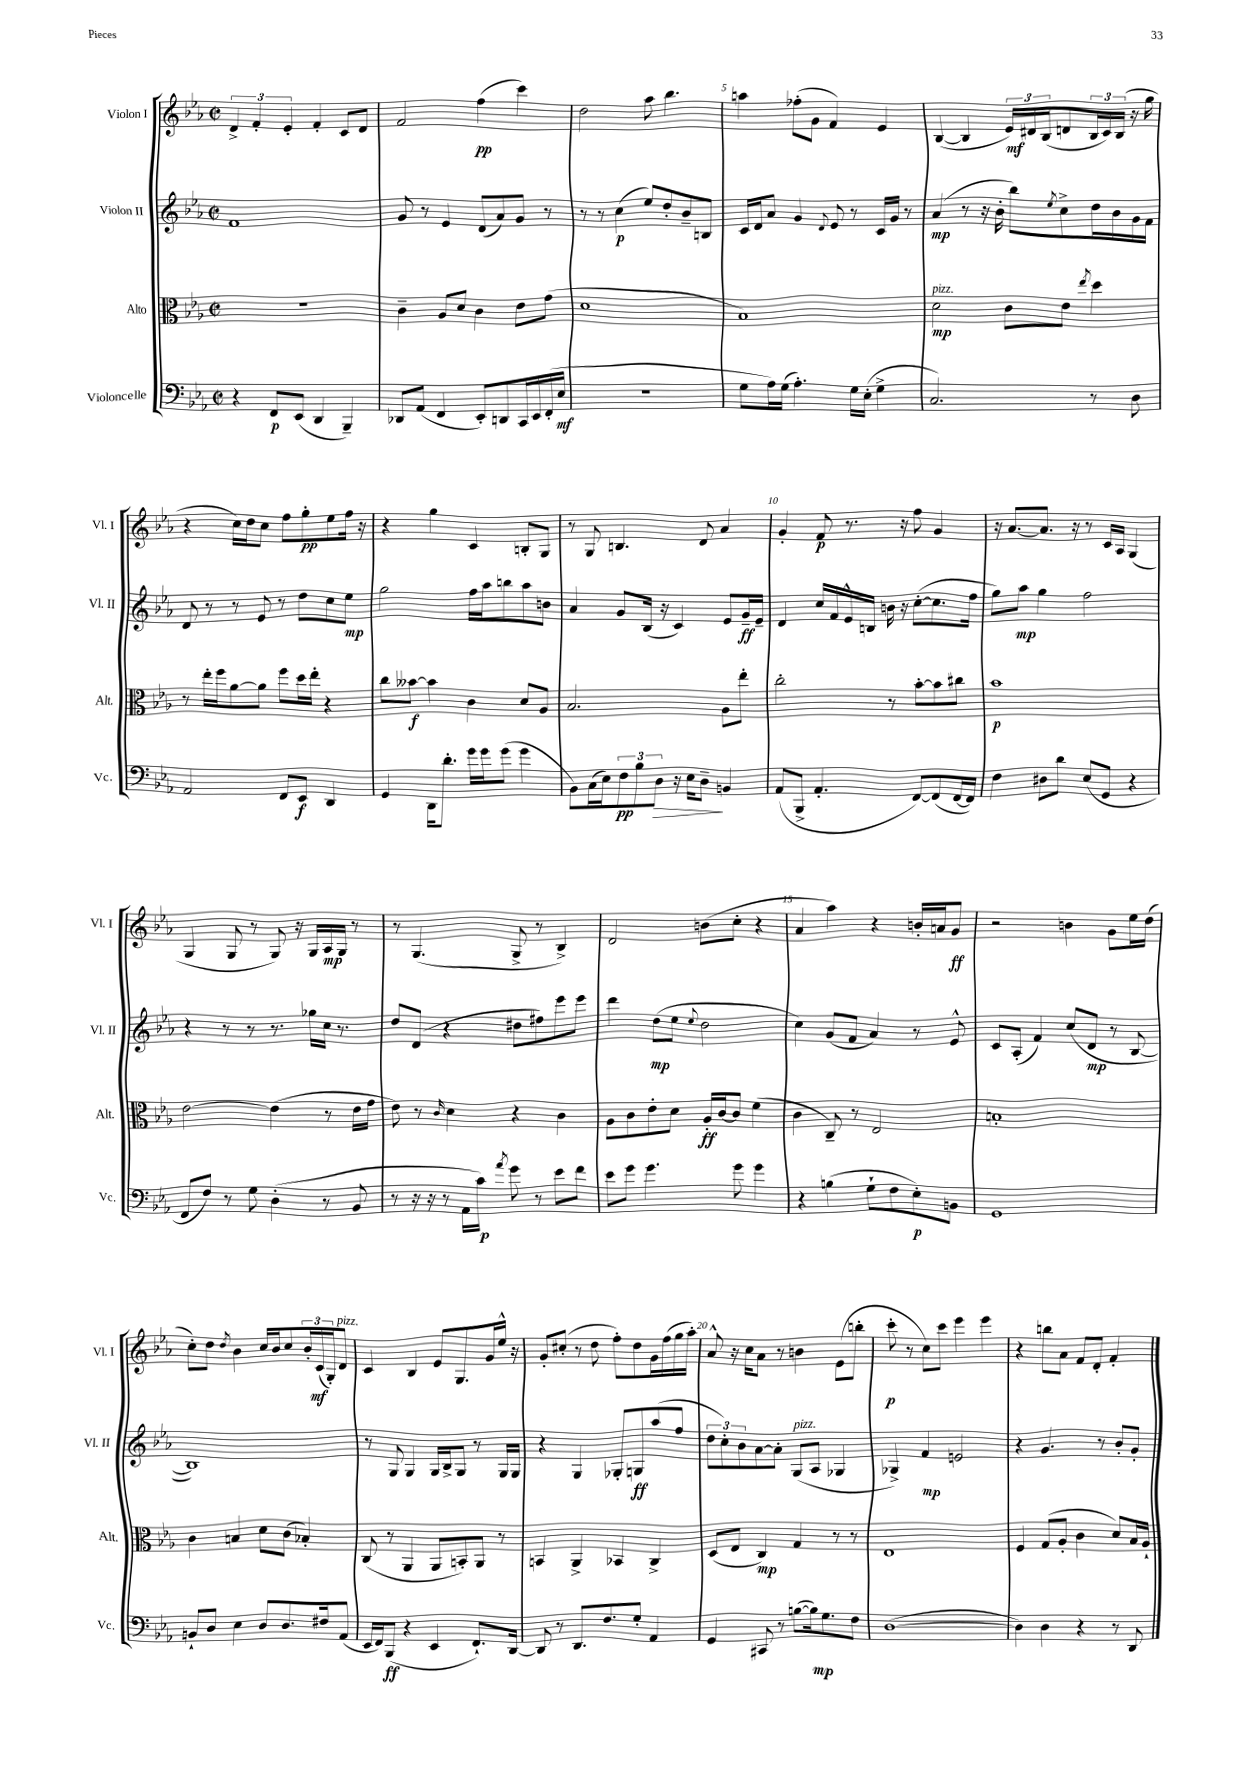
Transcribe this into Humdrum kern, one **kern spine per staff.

**kern	**kern	**kern	**kern
*staff4	*staff3	*staff2	*staff1
*clefF4	*clefC3	*clefG2	*clefG2
*k[b-e-a-]	*k[b-e-a-]	*k[b-e-a-]	*k[b-e-a-]
*M2/2	*M2/2	*M2/2	*M2/2
*met(c|)	*met(c|)	*met(c|)	*met(c|)
4r	1r	1f	6d^
.	.	.	6f'
8FF	.	.	.
.	.	.	6e-'
(8EE-	.	.	.
4DD	.	.	4f'
4BBB-~)	.	.	8c
.	.	.	8d
=	=	=	=
8DD-	4c~	8g	2f
(8AA-	.	8r	.
4FF	8A-	4e-	.
.	8d	.	.
8EE-')	4c	(8d	(4ff
8DD	.	8a-)	.
16CC	8e-	8g	4ccc)
16EE-	.	.	.
(16FF'	(8g	8r	.
16E-	.	.	.
=	=	=	=
1r	1d	8r	2dd
.	.	8r	.
.	.	(4cc	.
.	.	8ee-)	8aa-
.	.	8dd'	4.bb-
.	.	8b-~	.
.	.	8B	.
=	=	=	=
8G	1B-)	16c	4aa
.	.	16d	.
16A-)	.	8a-	.
(16G	.	.	.
4.A-')	.	4g	(8ff-'
.	.	.	8g
.	.	8qqd	.
.	.	8e-	4f)
16G	.	8r	.
(16E-'	.	.	.
4G^	.	16c	4e-
.	.	16g	.
.	.	8r	.
=	=	=	=
2.C)	2d	(4a-	([4B-
.	.	8r	4B-]
.	.	16r	.
.	.	16b-'	.
.	8c	8bb-)	24e-)
.	.	.	24d#
.	.	.	(24B-
.	.	8qee-	.
.	8e-	8cc^	8d
.	8qee-	.	.
8r	4dd	16dd	24B-
.	.	.	24c)
.	.	16b-	.
.	.	.	(24B-
8D	.	16g	16r
.	.	16f	16gg
=	=	=	=
2AA-	8r	8d	4r
.	16ee-'	8r	.
.	16ff	.	.
.	[8a-	8r	16cc)
.	.	.	16dd
.	8a-]	8e-	8cc
8FF	8ff	8r	8ff
8EE-	16dd	8dd	8gg'
.	16ee-'	.	.
4DD	4r	8cc	8ee-
.	.	8ee-	16ff
.	.	.	16r
=	=	=	=
4GG	8cc	2gg	4r
.	[8b--	.	.
16DD	4b--]	.	4gg
8.d'	.	.	.
16g	4c	16ff	4c
16g	.	16aa-	.
(8g	.	8bb	.
4g	8d	8aa-	8B'
.	8A-	8b	8G
=	=	=	=
8BB-)	2.B-	4a-	8r
(16C	.	.	8G
16E-)	.	.	.
12F	.	8g	4.B
12B-	.	.	.
.	.	(16B-	.
12D	.	.	.
.	.	16r	.
16r	.	4c)	.
16E-	.	.	.
8D~	.	.	8d
4BB	8A-	8e-	4a-
.	8ee-'	16g~	.
.	.	16e-~	.
=	=	=	=
(8AA-	2cc'	4d	4g'
8BBB-^	.	.	.
4.AA-'	.	16cc	8f
.	.	16f	.
.	.	16e-^^	8.r
.	.	16B	.
.	8r	16b	.
.	.	16r	16r
[8FF)	[8b-'	([8cc'	8ff
(8FF]	8b-]	8.cc]	4g
[16FF	8cc#	.	.
16FF])	.	16ff	.
=	=	=	=
4F	1b-	8gg)	16r
.	.	.	[8.a-
.	.	8aa-	.
8D#	.	4gg	8.a-]
8d	.	.	.
.	.	.	16r
(8E-	.	2ff	8r
8GG	.	.	16c
.	.	.	16A-
4r	.	.	(4G
=	=	=	=
8FF	[2e-	4r	4G
8F)	.	.	.
8r	.	8r	8G
8G	.	8r	8r
(4D'	(4e-]	8.r	8G)
.	.	.	16r
.	.	16gg-	16G
8r	8r	16cc	16A-
.	.	8.r	16G
8BB-	16e-	.	8r
.	16g	.	.
=	=	=	=
8r	8e-)	8dd	8r
16r	8r	(8d	(4.G
16r	.	.	.
.	16qqc	.	.
8r	4d	4r	.
16AA-	.	.	.
16c)	.	.	.
8qa-	.	.	.
8g	4r	8dd#	8G^
8r	.	8ff#)	8r
8e-	4c	8eee-	4B-^)
8f	.	8eee-	.
=	=	=	=
8e-	8A-	4ddd	2d
8g	8c	.	.
4.g	8e-'	(8dd	.
.	8d	8ee-	.
.	.	8qqee-	.
.	16A-'	2dd	(8b
.	[16c	.	.
8g	8c]	.	8cc'
4g	(4f	.	4r
=	=	=	=
4r	4c	4cc)	4a-
(4B	8C~)	(8g	4aa-)
.	8r	8f	.
8G`	2E-	4a-)	4r
8F	.	.	.
8E-')	.	8r	16b'
.	.	.	16a
8BB	.	8e-^^	8g
=	=	=	=
1GG	1B'	8c	2r
.	.	(8A-'	.
.	.	4f)	.
.	.	(8cc	4b
.	.	8d	.
.	.	8r	8g
.	.	[8B-	16ee-
.	.	.	(16dd
=	=	=	=
8BB`	4c	1B-])	8cc')
8D	.	.	8dd
.	.	.	8qdd
4E-	4B	.	4b-
8D	8d	.	16cc
.	.	.	16b-
8.D	(8c	.	8cc
.	4B-')	.	24b-'
.	.	.	(24c
16F#	.	.	.
.	.	.	24G')
(8AA-	.	.	8d
=	=	=	=
16EE-	(8C	8r	4c
16FF)	.	.	.
(8BBB-	8r	8G	.
4r	4AA-	4G	4B-
4EE-	8AA-	16G	8e-
.	.	16B-^	.
.	8BB')	8G	8.G
8.FF`)	8AA-	8r	.
.	.	.	16g
.	8r	16G	16ee-^^
[16DD	.	16G	16r
=	=	=	=
8DD]	4BB	4r	8g'
8r	.	.	(8cc#'
8.DD	4AA-^	4G	8r
.	.	.	8dd
8.F	.	.	.
.	4BB-	8G-'	8ff')
8G'	.	8G	8dd
4AA-	4C^	(8aa-	16g
.	.	.	(16ff
.	.	8ff	16gg
.	.	.	16aa-')
=	=	=	=
4GG	(8D	12dd	8a-^^
.	.	12cc')	.
.	8E-	.	16r
.	.	12b-	.
.	.	.	16cc
8CC#	4C)	[8a-	8a-
8r	.	8a-']	8r
([8B	4G	(8G	4b
16B])	.	8A-	.
8.G	.	.	.
.	8r	4G-	(8e-
8F	8r	.	8bb'
=	=	=	=
([1D	1E-	4G-^)	8ccc'
.	.	.	8r
.	.	4f	8cc)
.	.	.	8ccc
.	.	2e	4eee-
.	.	.	4eee-
=	=	=	=
4D])	4F	4r	4r
4D	(8G	4.g	8bb
.	8A-'	.	8a-
4r	4c	.	8f
.	.	8r	8d'
8r	8d)	8b-'	4f'
8DD	16B-	8g'	.
.	16A-`	.	.
==	==	==	==
*-	*-	*-	*-
